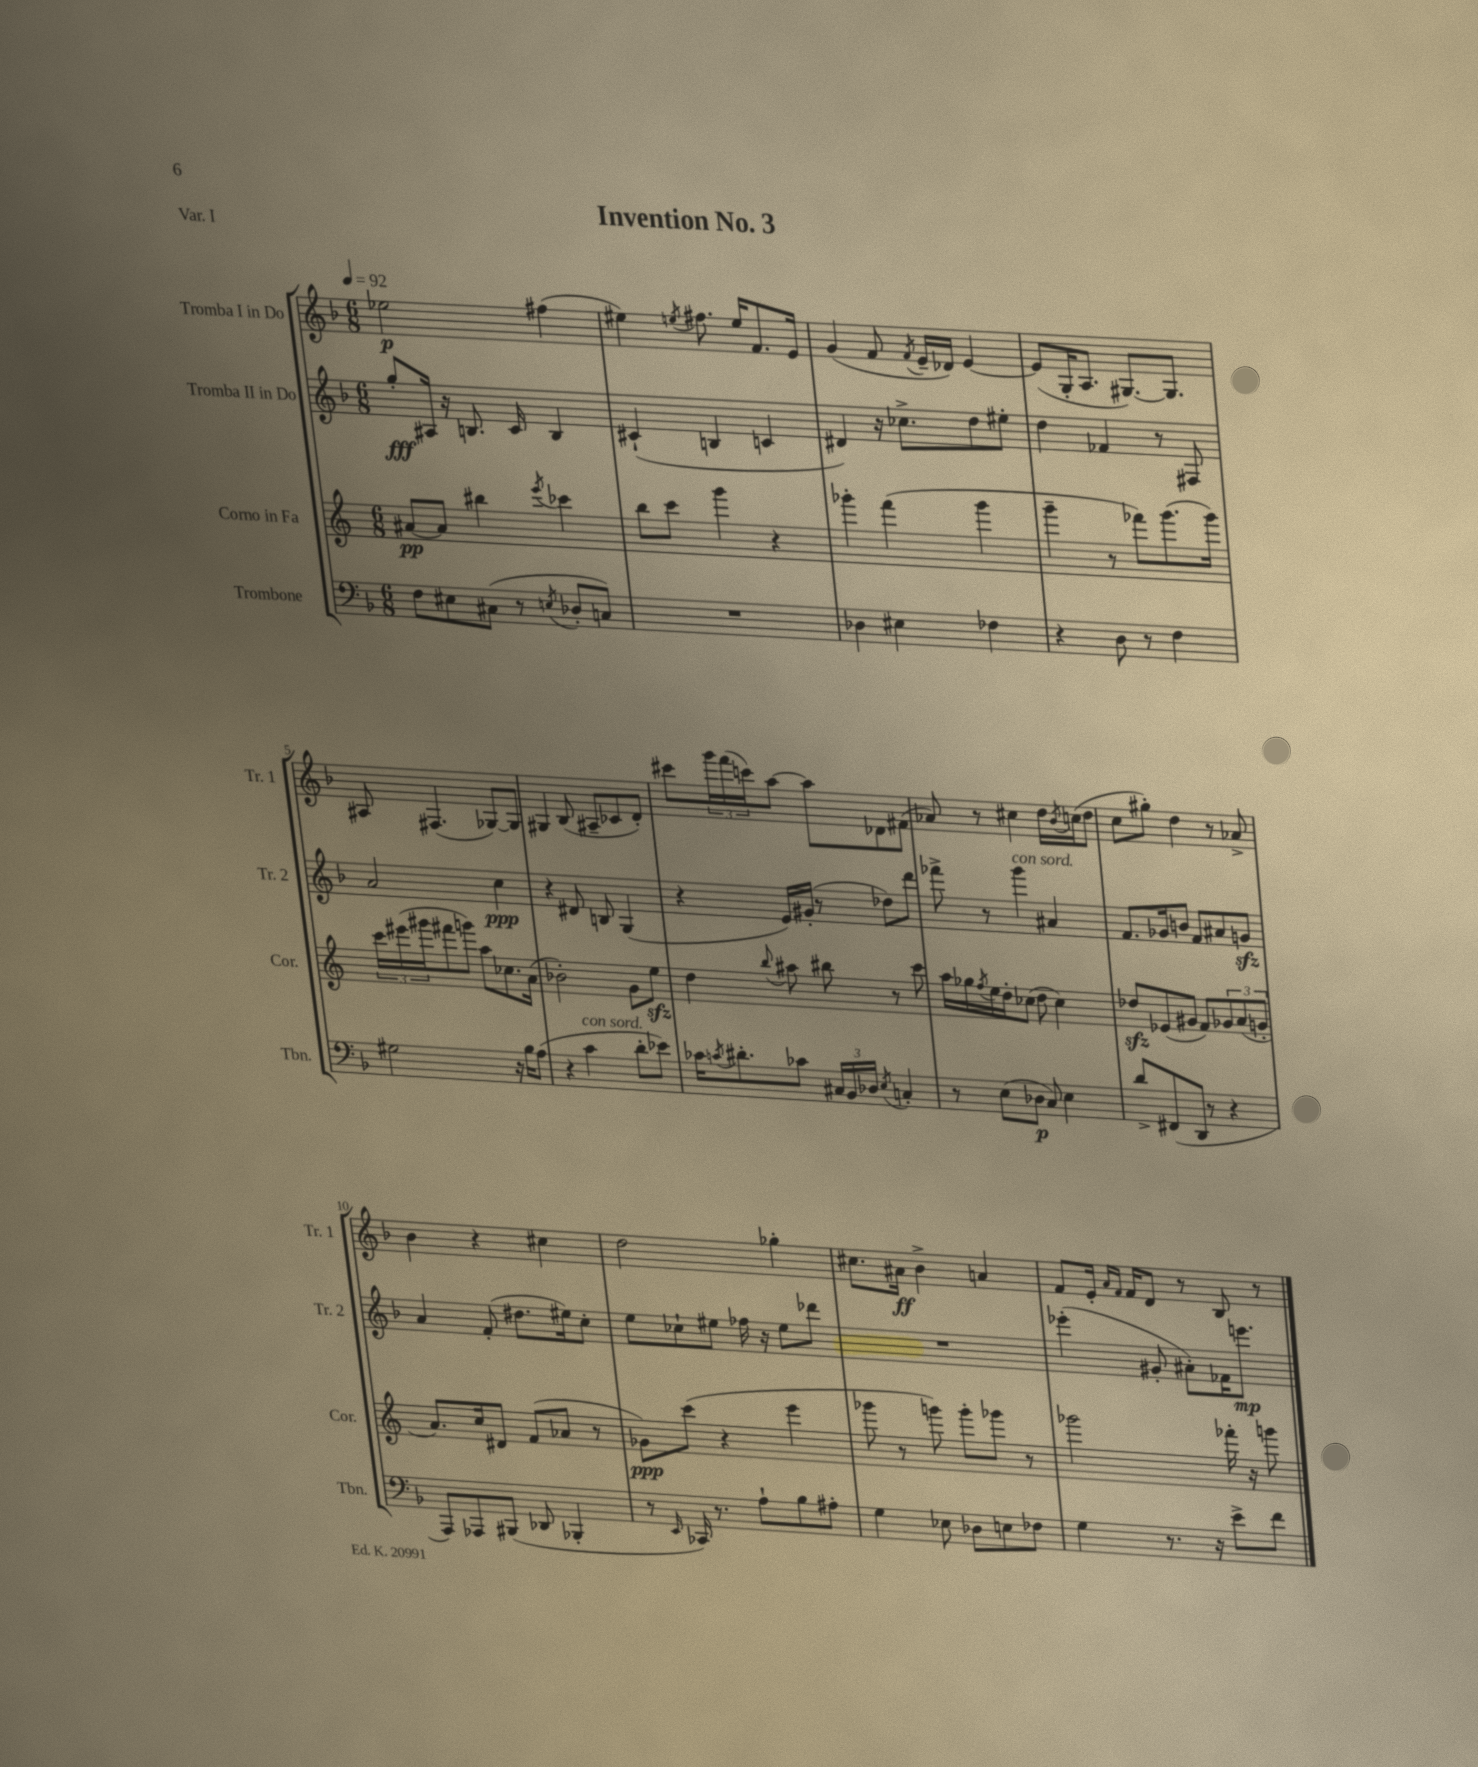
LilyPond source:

\header { title = "Invention No. 3" piece = "Var. I" }
<<
\new StaffGroup <<
\new Staff = "s0" \with { instrumentName = "Tromba I in Do" shortInstrumentName = "Tr. 1" } {
    \clef treble \key f \major \numericTimeSignature \time 6/8 \tempo 4 = 92
    ees''2\p fis''4( |
    eis''4) \acciaccatura { e''8 } fis''8. e''16 f'8. e'16 |
    g'4( f'8 \acciaccatura { f'8 } e'16-- des'16) e'4~ |
    e'8( g16-. a8. gis8.~) gis8. |
    ais8 fis4.( ges8~) ges8 |
    gis4 bes8( ais8-- ces'8 d'8-.) |
    cis'''8 \tuplet 3/2 { g'''16 f'''16( c'''16) } a''8~ a''8 des'8 fis'8( |
    aes'8) r8 cis''4 d''16 \acciaccatura { bes'8 } c''16( d''8 |
    c''8 gis''8-.) d''4 r8 aes'8-> |
    bes'4 r4 cis''4 |
    d''2 ges''4-. |
    cis''8. ais'16\ff bes'4-> a'4 |
    f'8 e'16-. \grace { a'16 f'16 } f'16 d'8 r8 bes8 r8 \bar "|." |
}
\new Staff = "s1" \with { instrumentName = "Tromba II in Do" shortInstrumentName = "Tr. 2" } {
    \clef treble \key f \major \numericTimeSignature \time 6/8
    g''8-.\fff ais16 r16 b8. c'16 b4 |
    cis'4-!( b4 c'4 |
    dis'4) r16 ces''8.-> d''8 eis''8-. |
    d''4 fes'4 r8 fis8 |
    a'2 c''4\ppp |
    r4 dis'8 b8 g4( |
    r4 e'16) gis'16-.( r8 des''8) d'''8 |
    fes'''8-> r8 g'''4^\markup { \italic "con sord." } ais'4 |
    f'8. ges'16 b'8 f'8 ais'8 g'8\sfz |
    a'4 f'8-.( dis''8. eis''16) c''8-. |
    e''8 ces''8-! eis''8 fes''16 r16 eis''8 des'''8 |
    R2. |
    ees'''4-.( gis'8-. ais'8-.) fes'16 e'''8.\mp \bar "|." |
}
\new Staff = "s2" \with { instrumentName = "Corno in Fa" shortInstrumentName = "Cor." } {
    \clef treble \key c \major \numericTimeSignature \time 6/8
    ais'8~\pp ais'8 bis''4 \acciaccatura { e'''8 } ces'''4 |
    b''8 c'''8 g'''4 r4 |
    ges'''4-. f'''4( ges'''4 |
    g'''4-- r8 fes'''8) g'''8.( g'''16) |
    \tuplet 3/2 { c'''16 eis'''16( gis'''16 } fis'''8 g'''8) a''8 ces''8. a'16( |
    bes'2-.) g'8 e''8\sfz |
    d''4 \appoggiatura { b''8 } ais''8 bis''8 r8 c'''8 |
    a''16 ges''16 \acciaccatura { f''8 } e''16 d''16-. ces''8( d''8 ces''4) |
    des''8\sfz ees'8( gis'8 f'8) \tuplet 3/2 { ges'8 a'8( g'8-. } |
    a'8.) c''16 dis'8 f'8( aes'8 r8 |
    ges'8\ppp) c'''8( r4 e'''4 |
    ges'''8 r8 g'''8) g'''8-. ges'''8 r8 |
    ges'''2 fes'''16-. r16 g'''8 \bar "|." |
}
\new Staff = "s3" \with { instrumentName = "Trombone" shortInstrumentName = "Tbn." } {
    \clef bass \key f \major \numericTimeSignature \time 6/8
    f8 eis8 cis8( r8 \acciaccatura { e8 } des8-. c8) |
    R2. |
    des4 eis4 fes4 |
    r4 d8 r8 f4 |
    gis2 r16 bes16 a8( |
    r4 c'4^\markup { \italic "con sord." } d'8-. ees'8) |
    ces'16 \acciaccatura { c'8 } dis'8.-. ces'8 \tuplet 3/2 { cis16 bes,16 des16 } \acciaccatura { e8 } c4-. |
    r8 e8( des8\p c8) e4 |
    d'8-> fis,8( d,8 r8 r4 |
    a,,8) aes,,8 bis,,8( des,8 bes,,4-. |
    r8 \grace { e,16 } ces,16) r8. a8-! bes8 ais8-. |
    g4 ees8 des8 e8 fes8 |
    g4 r8. r16 e'8-> f'8 \bar "|." |
}
>>
>>
